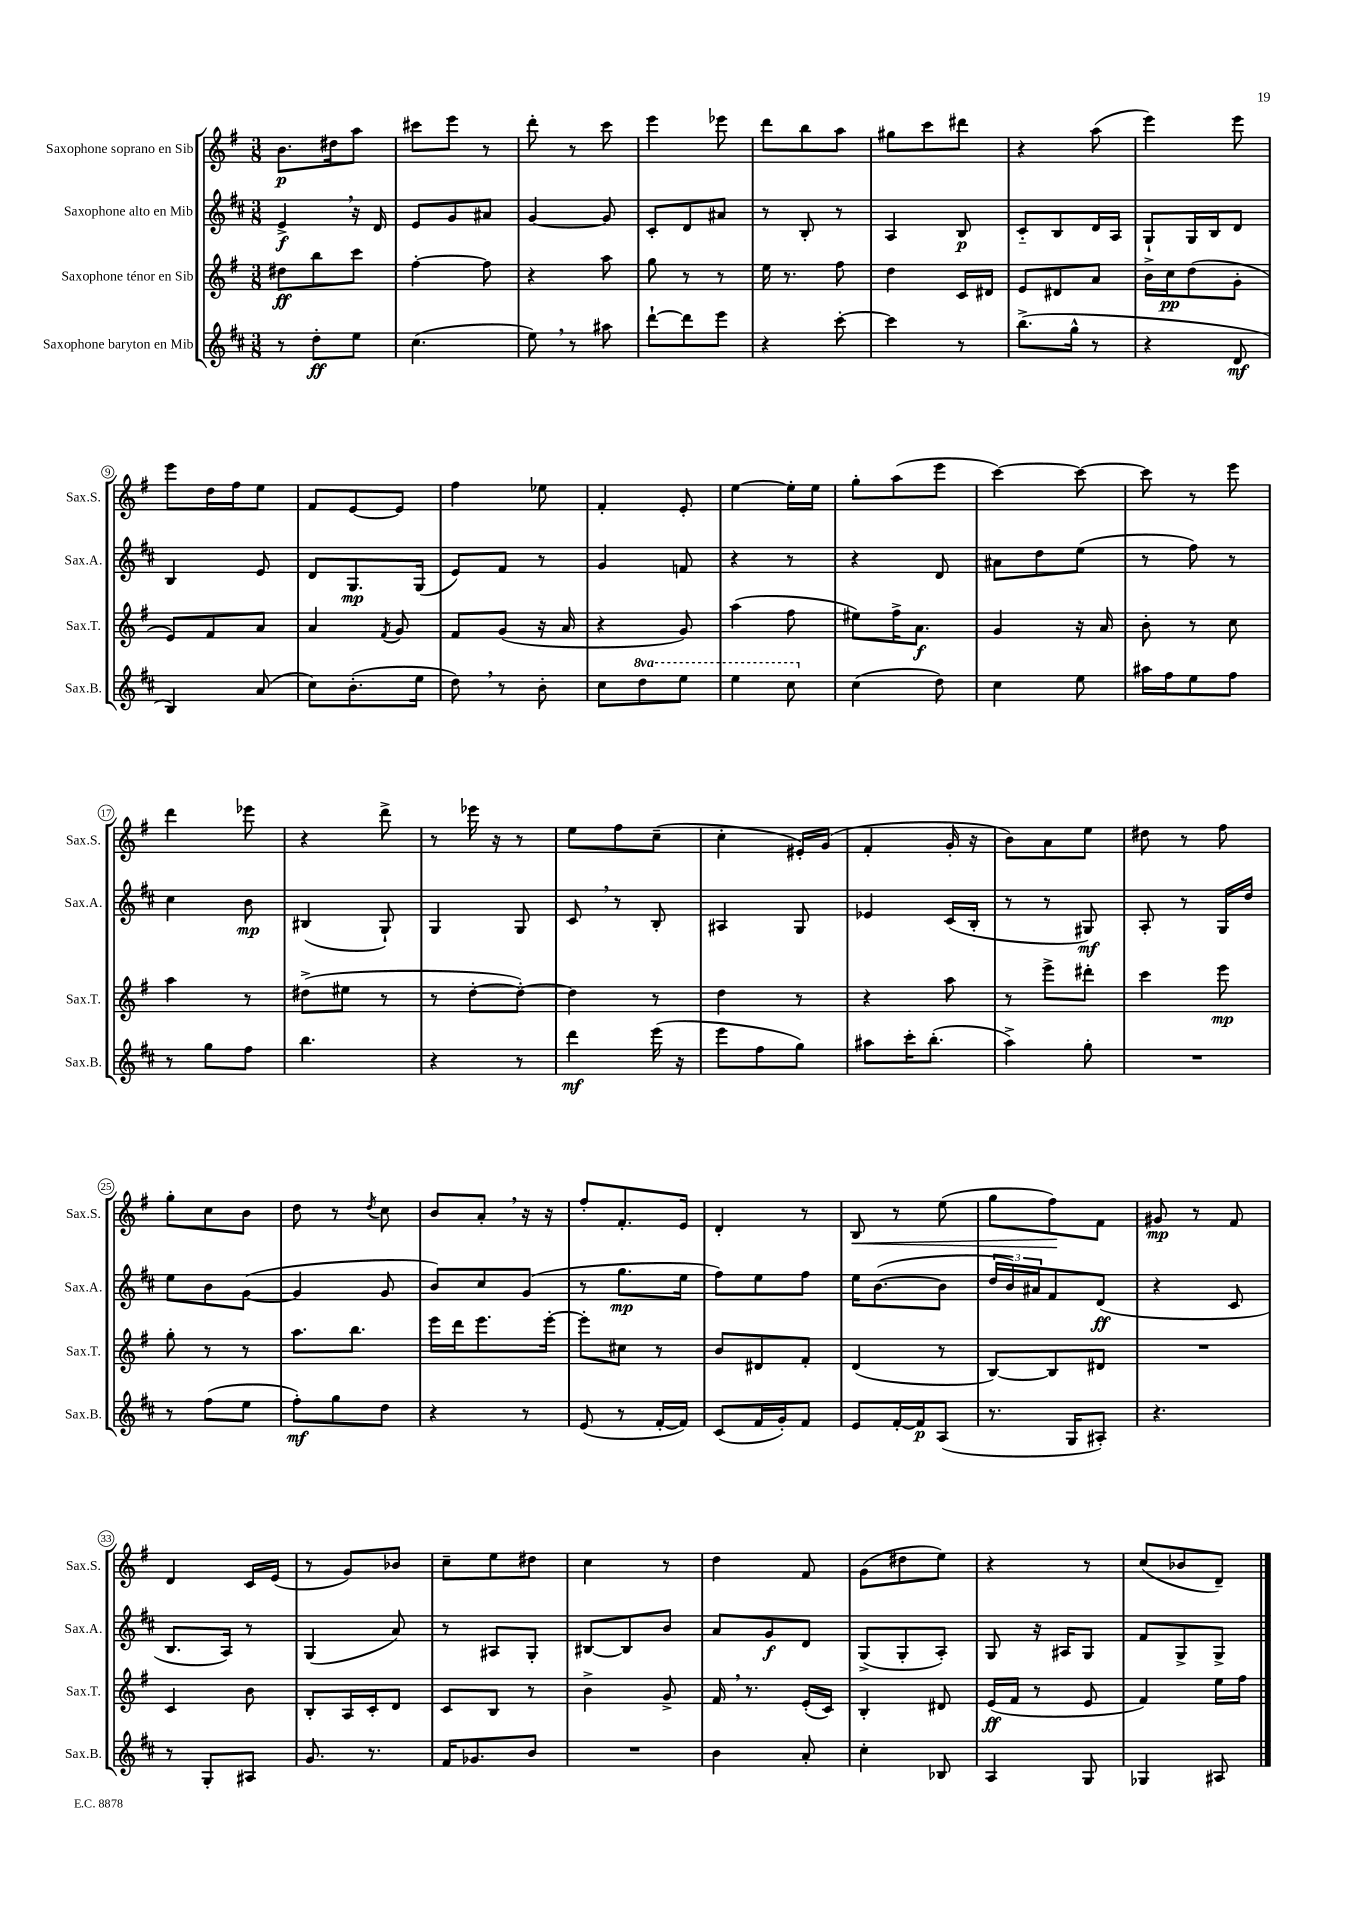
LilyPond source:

<<
\new StaffGroup <<
\new Staff = "s0" \with { instrumentName = "Saxophone soprano en Sib" shortInstrumentName = "Sax.S." } {
    \clef treble \key g \major \numericTimeSignature \time 3/8
    b'8.\p dis''16 a''8 |
    cis'''8 e'''8 r8 |
    d'''8-. r8 c'''8 |
    e'''4 ees'''8 |
    d'''8 b''8 a''8 |
    gis''8 c'''8 dis'''8 |
    r4 a''8( |
    e'''4) e'''8 |
    e'''8 d''16 fis''16 e''8 |
    fis'8 e'8~ e'8 |
    fis''4 ees''8 |
    fis'4-. e'8-. |
    e''4~ e''16-. e''16 |
    g''8-. a''8( e'''8 |
    c'''4~) c'''8~ |
    c'''8 r8 e'''8 |
    d'''4 ees'''8 |
    r4 d'''8-> |
    r8 ees'''16 r16 r8 |
    e''8 fis''8 c''8--( |
    c''4-. eis'16-.) g'16( |
    fis'4-. g'16-. r16 |
    b'8) a'8 e''8 |
    dis''8 r8 fis''8 |
    g''8-. c''8 b'8 |
    d''8 r8 \acciaccatura { d''8 } c''8 |
    b'8 a'8-. \breathe r16 r16 |
    fis''8-. fis'8.-. e'16 |
    d'4-. r8 |
    b8\< r8 e''8( |
    g''8 fis''8\!) fis'8 |
    gis'8\mp r8 fis'8 |
    d'4 c'16 e'16( |
    r8 g'8) bes'8 |
    c''8-- e''8 dis''8 |
    c''4 r8 |
    d''4 fis'8 |
    g'8( dis''8 e''8) |
    r4 r8 |
    c''8( bes'8 d'8--) \bar "|." |
}
\new Staff = "s1" \with { instrumentName = "Saxophone alto en Mib" shortInstrumentName = "Sax.A." } {
    \clef treble \key d \major \numericTimeSignature \time 3/8
    e'4->\f \breathe r16 d'16 |
    e'8 g'8 ais'8 |
    g'4~ g'8 |
    cis'8-. d'8 ais'8 |
    r8 b8-. r8 |
    a4 b8\p |
    cis'8-_ b8 d'16 a16 |
    g8-! g16 b16 d'8 |
    b4 e'8 |
    d'8 g8.\mp g16( |
    e'8) fis'8 r8 |
    g'4 f'8 |
    r4 r8 |
    r4 d'8 |
    ais'8 d''8 e''8( |
    r8 fis''8) r8 |
    cis''4 b'8\mp |
    bis4( g8-!) |
    g4 g8 |
    cis'8 \breathe r8 b8-. |
    ais4 g8 |
    ees'4 cis'16( b16-. |
    r8 r8 gis8\mf) |
    a8-. r8 g16 d''16 |
    e''8 b'8 g'8~( |
    g'4 g'8 |
    b'8) cis''8 g'8( |
    r8 g''8.\mp e''16 |
    fis''8) e''8 fis''8 |
    e''16 b'8.~( b'8 |
    \tuplet 3/2 { d''16 b'16) ais'16 } fis'8 d'8\ff( |
    r4 cis'8 |
    b8. a16) r8 |
    g4( a'8) |
    r8 ais8 g8-. |
    bis8~ bis8 b'8 |
    a'8 g'8\f d'8 |
    g8->( g8-. a8-.) |
    g8 r16 ais16 g8 |
    fis'8 g8-> g8-> \bar "|." |
}
\new Staff = "s2" \with { instrumentName = "Saxophone ténor en Sib" shortInstrumentName = "Sax.T." } {
    \clef treble \key g \major \numericTimeSignature \time 3/8
    dis''8\ff b''8 c'''8 |
    fis''4~-. fis''8 |
    r4 a''8 |
    g''8 r8 r8 |
    e''16 r8. fis''8 |
    d''4 c'16 dis'16 |
    e'8 dis'8 a'8 |
    b'16-> c''16\pp d''8( g'8-. |
    e'8) fis'8 a'8 |
    a'4 \acciaccatura { fis'8 } g'8 |
    fis'8 g'8( r16 a'16 |
    r4 g'8) |
    a''4( fis''8 |
    eis''8) fis''16-> a'8.\f |
    g'4 r16 a'16 |
    b'8-. r8 c''8 |
    a''4 r8 |
    dis''8->( eis''8 r8 |
    r8 d''8~-. d''8~-.) |
    d''4 r8 |
    d''4 r8 |
    r4 a''8 |
    r8 e'''8-> dis'''8-. |
    c'''4 e'''8\mp |
    g''8-. r8 r8 |
    a''8. b''8. |
    e'''16 d'''16 e'''8. e'''16~-. |
    e'''8-. cis''8 r8 |
    b'8 dis'8 fis'8-. |
    d'4( r8 |
    b8~) b8 dis'8 |
    R4. |
    c'4 b'8 |
    b8-. a16 c'16-. d'8 |
    c'8 b8 r8 |
    b'4-> g'8-> |
    fis'16 \breathe r8. e'16-.( c'16) |
    b4-. dis'8 |
    e'16\ff( fis'16 r8 e'8 |
    fis'4) e''16 fis''16 \bar "|." |
}
\new Staff = "s3" \with { instrumentName = "Saxophone baryton en Mib" shortInstrumentName = "Sax.B." } {
    \clef treble \key d \major \numericTimeSignature \time 3/8 \set Staff.ottavationMarkups = #ottavation-simple-ordinals
    r8 d''8-.\ff e''8 |
    cis''4.( |
    e''8) \breathe r8 ais''8 |
    d'''8~-! d'''8 e'''8 |
    r4 cis'''8~-. |
    cis'''4 r8 |
    b''8.->( g''16-^ r8 |
    r4 d'8\mf |
    b4) a'8( |
    cis''8) b'8.-.( e''16 |
    d''8) \breathe r8 b'8-. |
    cis''8 \ottava #1 d'''8 e'''8 |
    e'''4 cis'''8 \ottava #0 |
    cis''4( d''8) |
    cis''4 e''8 |
    ais''16 fis''16 e''8 fis''8 |
    r8 g''8 fis''8 |
    b''4. |
    r4 r8 |
    d'''4\mf e'''16( r16 |
    e'''8 fis''8 g''8) |
    ais''8 cis'''16-. b''8.-.( |
    a''4->) g''8-. |
    R4. |
    r8 fis''8( e''8 |
    fis''8-.\mf) g''8 d''8 |
    r4 r8 |
    e'8( r8 fis'16~-. fis'16) |
    cis'8( fis'16 g'16-.) fis'8 |
    e'8 fis'16~-. fis'16\p a8( |
    r8. g16 ais8-.) |
    r4. |
    r8 g8-. ais8 |
    g'8. r8. |
    fis'16 ges'8. b'8 |
    R4. |
    b'4 a'8-. |
    cis''4-. bes8 |
    a4 g8 |
    ges4 ais8 \bar "|." |
}
>>
>>
\layout { \context { \Score \override BarNumber.stencil = #(make-stencil-circler 0.1 0.3 ly:text-interface::print) } }
